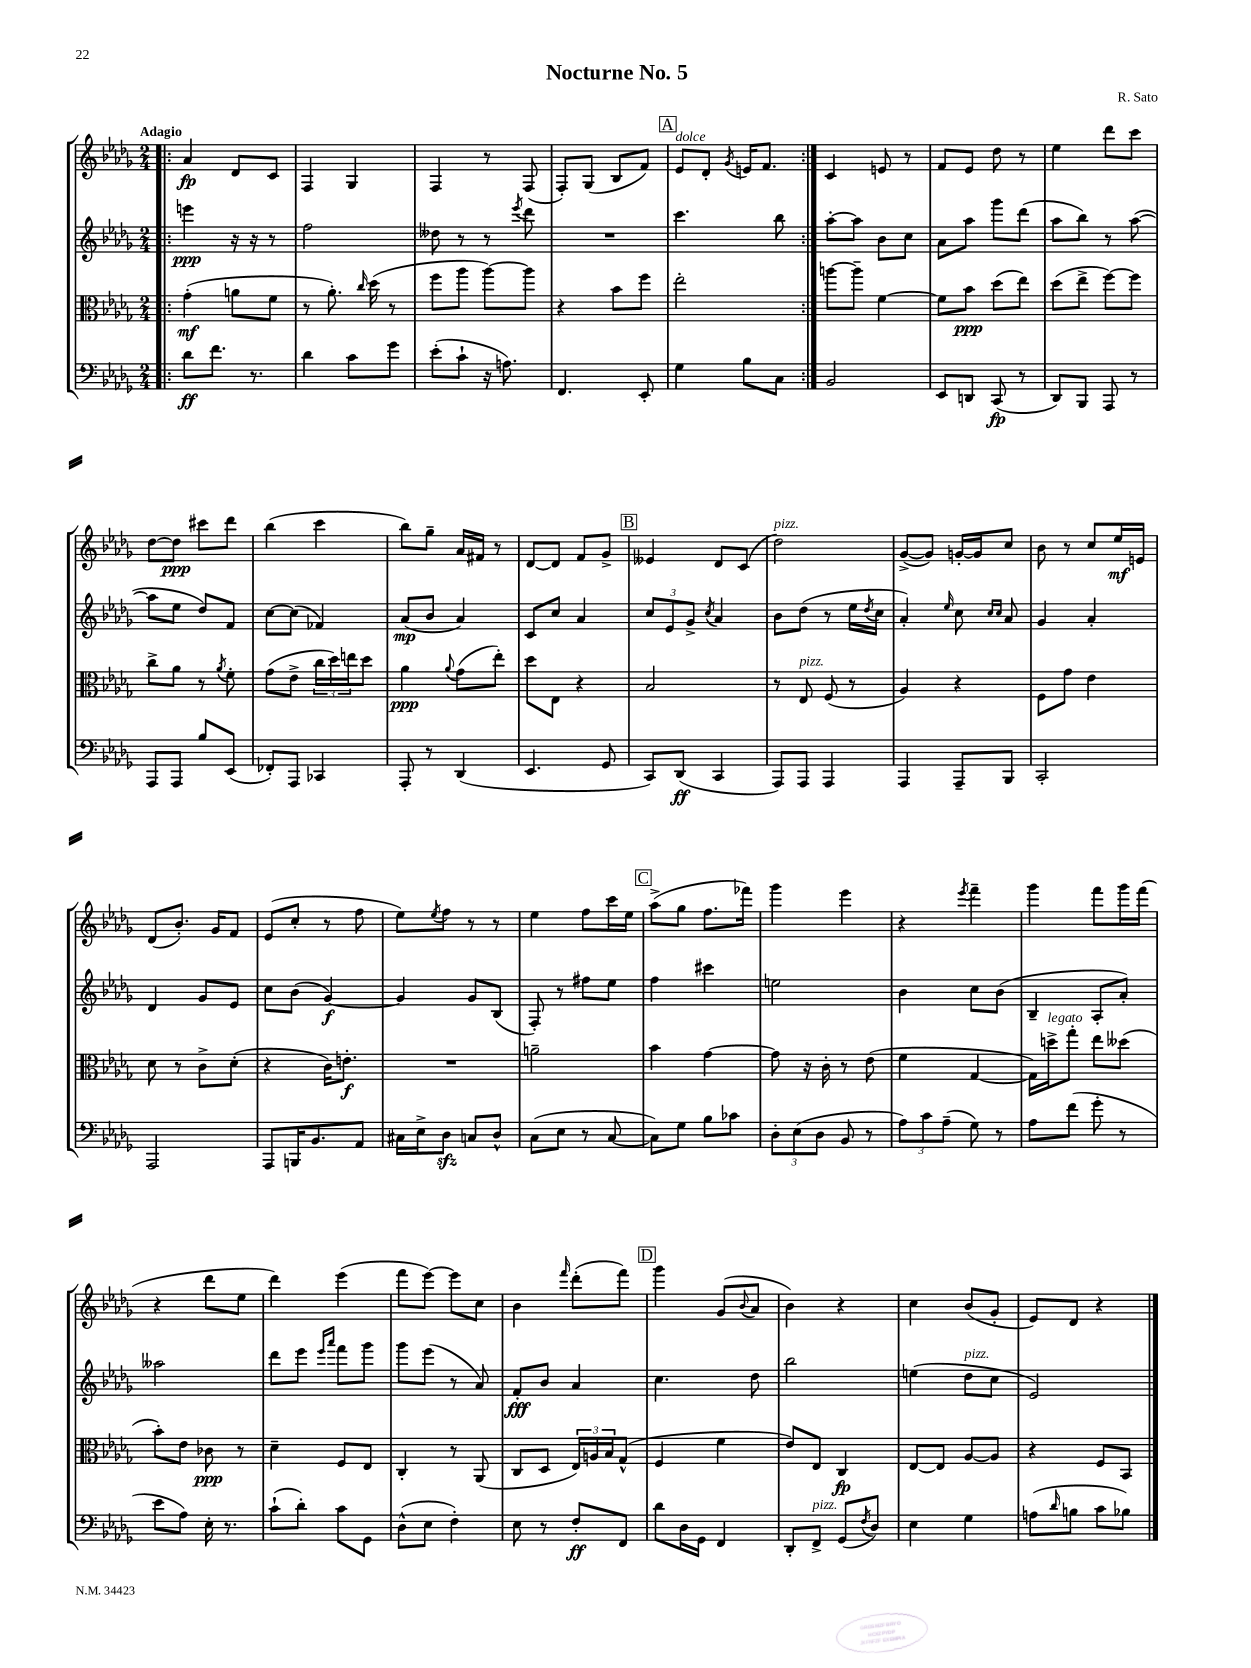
\header { title = "Nocturne No. 5" composer = "R. Sato" }
<<
\new StaffGroup <<
\new Staff = "s0" {
    \clef treble \key des \major \numericTimeSignature \time 2/4 \tempo "Adagio"
    \repeat volta 2 { \bar ".|:" aes'4\fp des'8 c'8 |
    f4 ges4 |
    f4 r8 f8( |
    f8-.) ges8( bes8 f'8) |
    \mark \markup { \box "A" } ees'8^\markup { \italic "dolce" } des'8-. \acciaccatura { ges'8 } e'16 f'8. | }
    c'4 e'8 r8 |
    f'8 ees'8 des''8 r8 |
    ees''4 des'''8 c'''8 |
    des''8~ des''8\ppp cis'''8 des'''8 |
    bes''4( c'''4 |
    bes''8) ges''8-- aes'16 fis'16 r8 |
    des'8~ des'8 f'8 ges'8-> |
    \mark \markup { \box "B" } eeses'4 des'8 c'8( |
    des''2^\markup { \italic "pizz." }) |
    ges'8~->( ges'8) g'16~-. g'16 c''8 |
    bes'8 r8 c''8 ees''16\mf e'16 |
    des'8( bes'8.-.) ges'16 f'8 |
    ees'8( c''8-. r8 f''8 |
    ees''8) \acciaccatura { ees''8 } f''8 r8 r8 |
    ees''4 f''8 c'''16 ees''16 |
    \mark \markup { \box "C" } aes''8->( ges''8 f''8. fes'''16) |
    ges'''4 ees'''4 |
    r4 \acciaccatura { ees'''8 } f'''4-- |
    ges'''4 f'''8 ges'''16 f'''16( |
    r4 des'''8 ees''8 |
    des'''4) ees'''4( |
    f'''8 ees'''8~) ees'''8 c''8 |
    bes'4 \grace { f'''16 } des'''8-.( f'''8) |
    \mark \markup { \box "D" } ges'''4 ges'8( \appoggiatura { bes'8 } aes'8 |
    bes'4) r4 |
    c''4 bes'8( ges'8-. |
    ees'8) des'8 r4 \bar "|." |
}
\new Staff = "s1" {
    \clef treble \key des \major \numericTimeSignature \time 2/4
    \repeat volta 2 { \bar ".|:" e'''4\ppp r16 r16 r8 |
    f''2 |
    deses''8 r8 r8 \acciaccatura { ees'''8 } des'''8 |
    R2 |
    \mark \markup { \box "A" } c'''4. bes''8 | }
    aes''8~-. aes''8 bes'8 c''8 |
    aes'8 aes''8 ges'''8 des'''8( |
    aes''8 bes''8) r8 aes''8~( |
    aes''8 ees''8 des''8) f'8 |
    c''8~ c''8( fes'4) |
    aes'8\mp( bes'8 aes'4) |
    c'8 c''8 aes'4 |
    \mark \markup { \box "B" } \tuplet 3/2 { c''8 ees'8 ges'8-> } \acciaccatura { c''8 } aes'4 |
    bes'8 des''8( r8 ees''16 \acciaccatura { des''8 } c''16 |
    aes'4-.) \grace { ees''16 } c''8 \grace { c''16 c''16 } aes'8 |
    ges'4 aes'4-. |
    des'4 ges'8 ees'8 |
    c''8 bes'8( ges'4~\f) |
    ges'4 ges'8 bes8( |
    f8-.) r8 fis''8 ees''8 |
    \mark \markup { \box "C" } f''4 cis'''4 |
    e''2 |
    bes'4 c''8 bes'8( |
    bes4-- aes8-. aes'8-.) |
    aeses''2 |
    des'''8 ees'''8 \grace { ees'''16 aes'''16 } f'''8 ges'''8 |
    ges'''8 ees'''8( r8 aes'8) |
    f'8-.\fff bes'8 aes'4 |
    \mark \markup { \box "D" } c''4. des''8 |
    bes''2 |
    e''4( des''8^\markup { \italic "pizz." } c''8 |
    ees'2) \bar "|." |
}
\new Staff = "s2" {
    \clef alto \key des \major \numericTimeSignature \time 2/4
    \repeat volta 2 { \bar ".|:" ges'4-.\mf( a'8 f'8 |
    r8 aes'8.-.) \grace { c''16 } des''16( r8 |
    f''8 aes''8 aes''8~) aes''8 |
    r4 bes'8 f''8 |
    \mark \markup { \box "A" } ees''2-. | }
    a''8~ a''8-- f'4~ |
    f'8 bes'8\ppp des''8( ees''8) |
    des''8( ees''8-> f''8~) f''8 |
    c''8-> aes'8 r8 \acciaccatura { aes'8 } f'8-. |
    ges'8( ees'8-> \tuplet 3/2 { c''16 des''16) e''16 } des''8 |
    aes'4\ppp \appoggiatura { aes'8 } ges'8( ees''8-.) |
    des''8 ees8 r4 |
    \mark \markup { \box "B" } bes2 |
    r8 ees8^\markup { \italic "pizz." } f8( r8 |
    aes4) r4 |
    f8 ges'8 ees'4 |
    des'8 r8 c'8-> des'8-.( |
    r4 c'16) e'8.-.\f |
    R2 |
    a'2-- |
    \mark \markup { \box "C" } bes'4 ges'4~ |
    ges'8 r16 c'16-. r8 ees'8( |
    f'4 ges4~ |
    ges16) d''16->^\markup { \italic "legato" } ges''8-. ees''8 deses''8( |
    bes'8-.) ees'8 ces'8\ppp r8 |
    des'4-- f8 ees8 |
    c4-. r8 aes,8( |
    c8 des8 \tuplet 3/2 { ees16) a16 bes16 } ges8-^( |
    \mark \markup { \box "D" } f4 f'4 |
    ees'8) ees8 c4\fp |
    ees8~ ees8 aes8~ aes8 |
    r4 f8 bes,8 \bar "|." |
}
\new Staff = "s3" {
    \clef bass \key des \major \numericTimeSignature \time 2/4
    \repeat volta 2 { \bar ".|:" des'8\ff f'8. r8. |
    des'4 c'8 ges'8 |
    ees'8-.( c'8-! r16 a8.) |
    f,4. ees,8-. |
    \mark \markup { \box "A" } ges4 bes8 c8 | }
    bes,2 |
    ees,8 d,8 c,8\fp( r8 |
    des,8) bes,,8 aes,,8 r8 |
    aes,,8 aes,,8 bes8 ees,8( |
    fes,8-.) aes,,8 ces,4 |
    aes,,8-. r8 des,4( |
    ees,4. ges,8 |
    \mark \markup { \box "B" } c,8) des,8\ff( c,4 |
    aes,,8) aes,,8 aes,,4 |
    aes,,4 aes,,8-- bes,,8 |
    c,2-. |
    aes,,2 |
    aes,,8 b,,16 bes,8. aes,8 |
    cis16 ees16-> des8\sfz c8 des8-^ |
    c8( ees8 r8 c8~ |
    \mark \markup { \box "C" } c8) ges8 bes8 ces'8 |
    \tuplet 3/2 { des8-. ees8( des8 } bes,8 r8 |
    \tuplet 3/2 { aes8) c'8 aes8--( } ges8) r8 |
    aes8 f'8( ges'8-. r8 |
    ees'8 aes8) ees16-. r8. |
    c'8-!( des'8-.) c'8 ges,8 |
    des8-^( ees8 f4-.) |
    ees8 r8 f8-.\ff f,8 |
    \mark \markup { \box "D" } des'8 des16 ges,16 f,4 |
    des,8-. f,8->^\markup { \italic "pizz." } ges,8( \acciaccatura { f8 } des8) |
    ees4 ges4 |
    a8( \grace { des'16 } b8 c'8 bes8) \bar "|." |
}
>>
>>
\layout { \context { \Score \remove "Bar_number_engraver" } }
